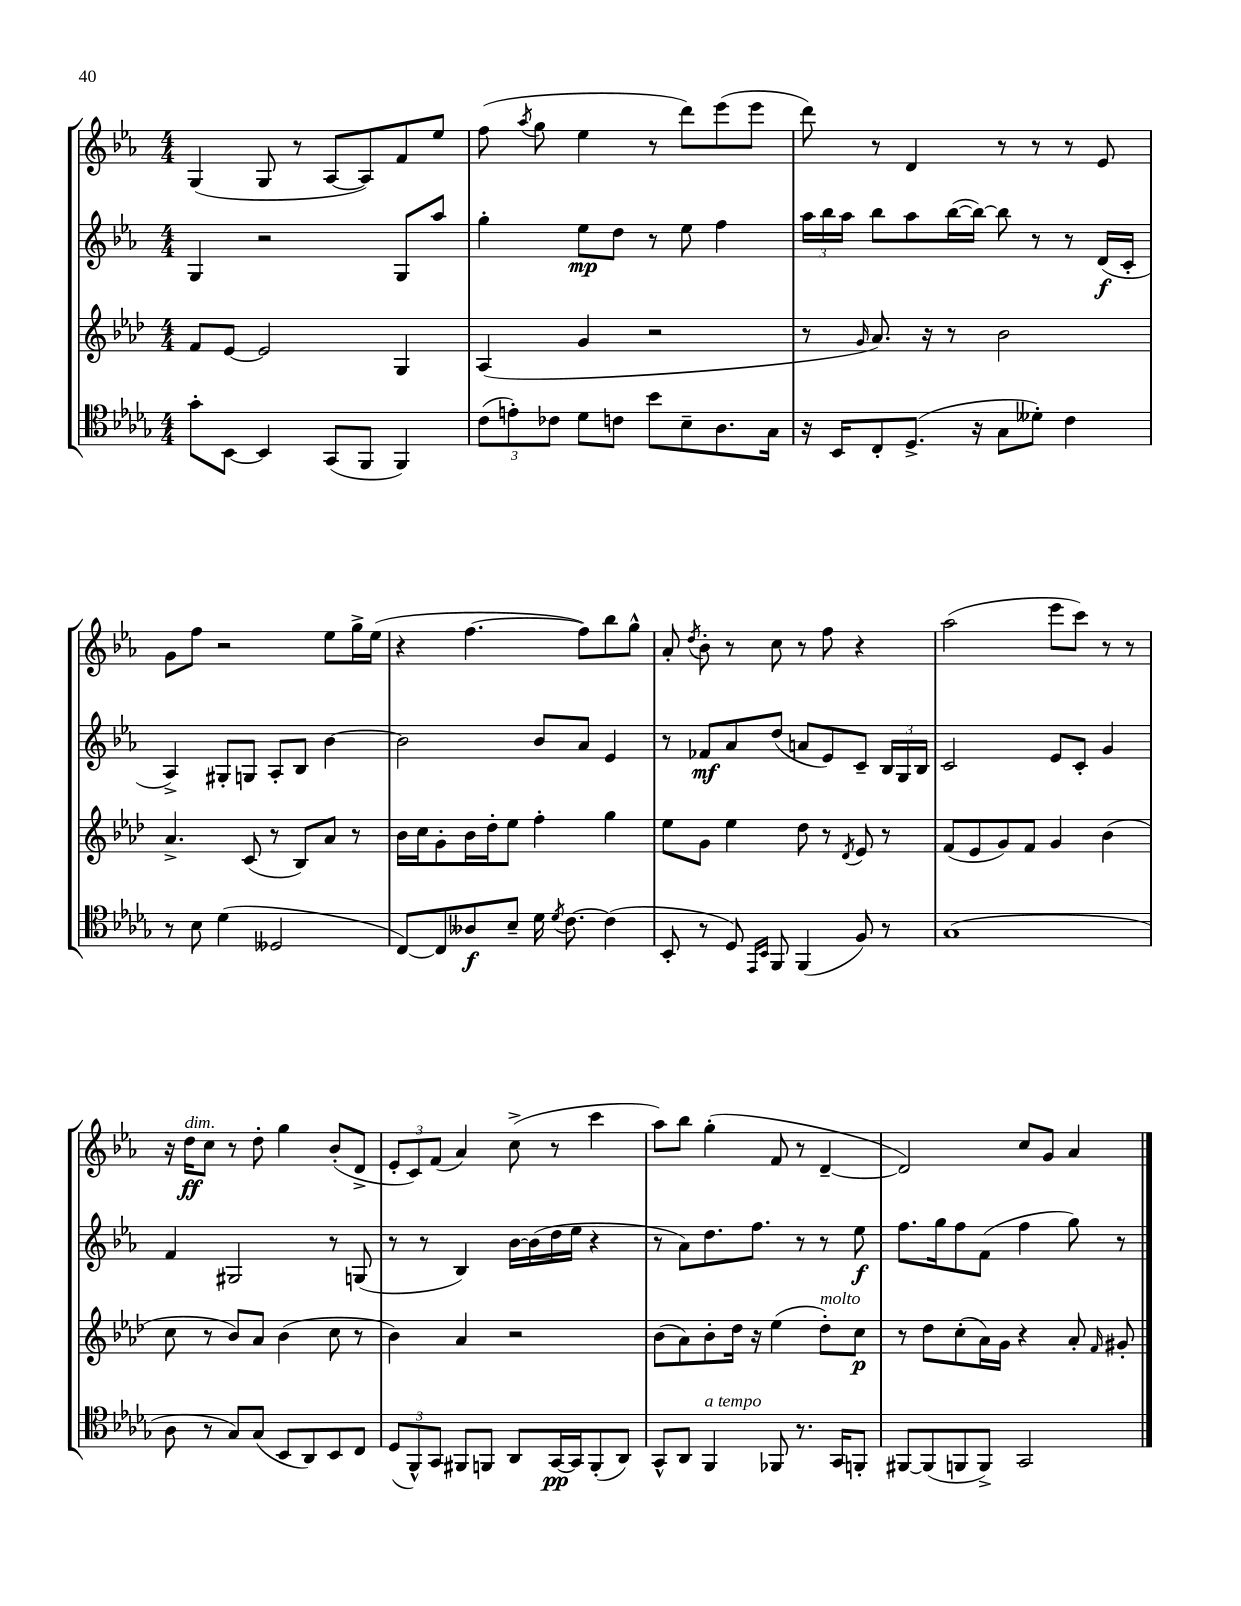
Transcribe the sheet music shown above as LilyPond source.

<<
\new StaffGroup <<
\new Staff = "s0" {
    \clef treble \key ees \major \numericTimeSignature \time 4/4
    \autoBeamOff g4( g8 r8 aes8[~ aes8) f'8 ees''8] |
    f''8( \acciaccatura { aes''8 } g''8 ees''4 r8 d'''8[) ees'''8( ees'''8] |
    d'''8) r8 d'4 r8 r8 r8 ees'8 |
    g'8[ f''8] r2 ees''8[ g''16-> ees''16]( |
    r4 f''4.~ f''8[) bes''8 g''8]-^ |
    aes'8-. \acciaccatura { d''8 } bes'8-. r8 c''8 r8 f''8 r4 |
    aes''2( ees'''8[ c'''8]) r8 r8 |
    r16 d''16[\ff^\markup { \italic "dim." } c''8] r8 d''8-. g''4 bes'8[-.( d'8]-> |
    \tuplet 3/2 { ees'8[-. c'8) f'8]( } aes'4) c''8->( r8 c'''4 |
    aes''8[) bes''8] g''4-.( f'8 r8 d'4~-- |
    d'2) c''8[ g'8] aes'4 \bar "|." |
}
\new Staff = "s1" {
    \clef treble \key ees \major \numericTimeSignature \time 4/4
    \autoBeamOff g4 r2 g8[ aes''8] |
    g''4-. ees''8[\mp d''8] r8 ees''8 f''4 |
    \tuplet 3/2 { aes''16[ bes''16 aes''16] } bes''8[ aes''8 bes''16~( bes''16]~) bes''8 r8 r8 d'16[\f( c'16]-. |
    aes4->) gis8[-. g8] aes8[-. bes8] bes'4~ |
    bes'2 bes'8[ aes'8] ees'4 |
    r8 fes'8[\mf aes'8 d''8]( a'8[ ees'8) c'8]-- \tuplet 3/2 { bes16[ g16 bes16] } |
    c'2 ees'8[ c'8]-. g'4 |
    f'4 gis2 r8 g8( |
    r8 r8 bes4) bes'16[~ bes'16( d''16 ees''16] r4 |
    r8 aes'8[) d''8. f''8.] r8 r8 ees''8\f |
    f''8.[ g''16 f''8 f'8]( f''4 g''8) r8 \bar "|." |
}
\new Staff = "s2" {
    \clef treble \key aes \major \numericTimeSignature \time 4/4
    \autoBeamOff f'8[ ees'8]~ ees'2 g4 |
    aes4( g'4 r2 |
    r8 \grace { g'16 } aes'8.) r16 r8 bes'2 |
    aes'4.-> c'8( r8 bes8[) aes'8] r8 |
    bes'16[ c''16 g'8-. bes'16 des''16-. ees''8] f''4-. g''4 |
    ees''8[ g'8] ees''4 des''8 r8 \acciaccatura { des'8 } ees'8 r8 |
    f'8[( ees'8 g'8) f'8] g'4 bes'4( |
    c''8 r8 bes'8[) aes'8] bes'4( c''8 r8 |
    bes'4) aes'4 r2 |
    bes'8[( aes'8) bes'8-. des''16] r16 ees''4( des''8[-.^\markup { \italic "molto" }) c''8]\p |
    r8 des''8[ c''8-.( aes'16) g'16] r4 aes'8-. \grace { f'16 } gis'8-. \bar "|." |
}
\new Staff = "s3" {
    \clef tenor \key des \major \numericTimeSignature \time 4/4
    \autoBeamOff ges'8[-. bes,8]~ bes,4 ges,8[( f,8] f,4) |
    \tuplet 3/2 { c'8[( e'8-.) ces'8] } des'8[ c'8] bes'8[ bes8-- aes8. ges16] |
    r16 bes,16[ c8-. des8.]->( r16 ges8[ deses'8]-.) c'4 |
    r8 bes8 des'4( deses2 |
    c8[~) c8 aeses8\f bes8]-- des'16 \acciaccatura { des'8 } c'8.~ c'4( |
    bes,8-. r8 des8) \grace { ees,16[ bes,16] } f,8 f,4( f8) r8 |
    ges1( |
    aes8 r8 ges8[) ges8]( bes,8[ aes,8) bes,8 c8] |
    \tuplet 3/2 { des8[( f,8-^) ges,8] } fis,8[ f,8] aes,8[ ges,16~\pp ges,16 f,8-.( aes,8]) |
    ges,8[-^ aes,8] f,4^\markup { \italic "a tempo" } fes,8 r8. ges,16[ f,8]-. |
    fis,8[~ fis,8( f,8 f,8]->) ges,2 \bar "|." |
}
>>
>>
\layout { \context { \Score \remove "Bar_number_engraver" } }
